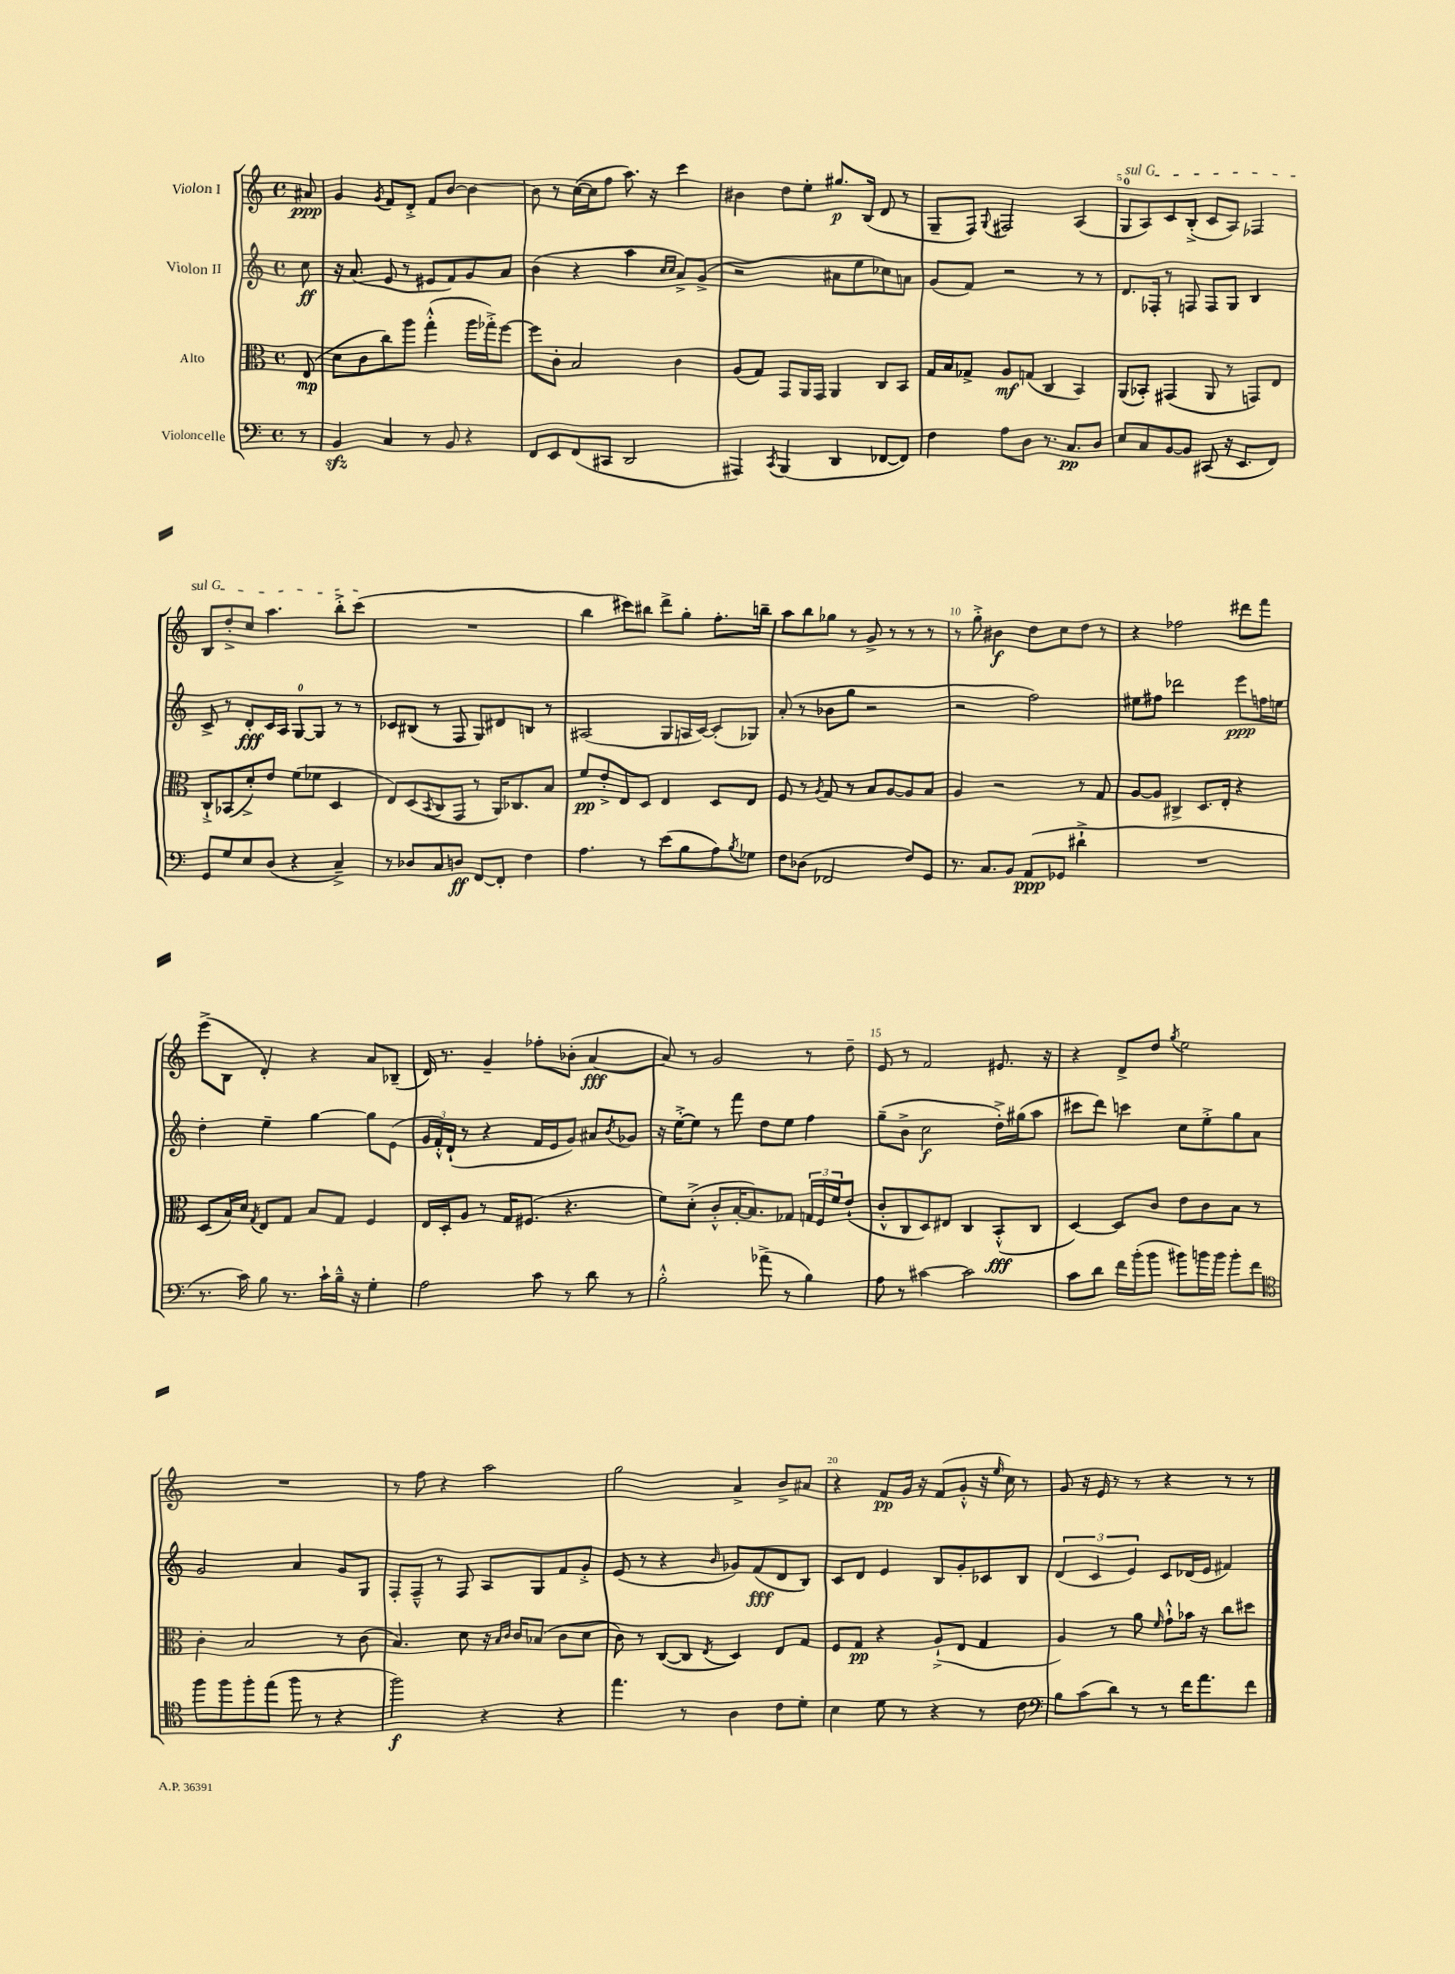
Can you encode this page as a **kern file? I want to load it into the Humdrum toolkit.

**kern	**dynam	**kern	**dynam	**kern	**dynam	**kern	**dynam
*part4	*part4	*part3	*part3	*part2	*part2	*part1	*part1
*staff4	*staff4	*staff3	*staff3	*staff2	*staff2	*staff1	*staff1
*I"Violoncelle	*	*I"Alto	*	*I"Violon II	*	*I"Violon I	*
*clefF4	*	*clefC3	*	*clefG2	*	*clefG2	*
*k[]	*	*k[]	*	*k[]	*	*k[]	*
*M4/4	*	*M4/4	*	*M4/4	*	*M4/4	*
*met(c)	*	*met(c)	*	*met(c)	*	*met(c)	*
=	=	=	=	=	=	=	=
8r	.	(8E/	mp	8cc\	ff	8a#X/	ppp
=1	=1	=1	=1	=1	=1	=1	=1
4BBzz/	.	8d\L	.	16r	.	4g/	.
.	.	.	.	(8.a/	.	.	.
.	.	8c\	.	.	.	.	.
.	.	.	.	.	.	8qg/	.
4C/	.	8cc\)	.	8e/	.	8f/L	.
.	.	8aa\J	.	8r	.	8d'^/J	.
8r	.	(4gg'^^\	.	8e#X/L	.	8f/L	.
8BB/	.	.	.	8f/)	.	[8b/J	.
4r	.	16aa\LL	.	8g/	.	4b\_	.
.	.	16gg-X'^\J)	.	.	.	.	.
.	.	[8ff\J	.	8a/J	.	.	.
=2	=2	=2	=2	=2	=2	=2	=2
8FF/L	.	8ff\L]	.	(4b\	.	8b\]	.
8EE/	.	8c'\J	.	.	.	8r	.
(8FF/	.	2B/	.	4r	.	([16cc\LL	.
.	.	.	.	.	.	16cc\J]	.
8CC#X/J	.	.	.	.	.	8ff\J	.
2DD/	.	.	.	4aa\	.	8.aa\)	.
.	.	.	.	.	.	16r	.
.	.	.	.	16qqcc/LL	.	.	.
.	.	.	.	16qqcc/JJ	.	.	.
.	.	4c\	.	8a^/L)	.	4ccc\	.
.	.	.	.	(8g^/J	.	.	.
=3	=3	=3	=3	=3	=3	=3	=3
4AAA#X/)	.	(8A/L	.	2r	.	4b#X\	.
.	.	8G/J)	.	.	.	.	.
8qCC/	.	.	.	.	.	.	.
(4BBB/	.	8GG/L	.	.	.	8dd\L	.
.	.	16AA/L	.	.	.	8ee'\J	.
.	.	16GG/JJ	.	.	.	.	.
4DD/	.	4AA/	.	8a#X\L	.	8.gg#X/L	p
.	.	.	.	8ee\	.	.	.
.	.	.	.	.	.	(16B/Jk	.
[8FF-X/L	.	8C/L	.	8cc-X\)	.	8d/	.
8FF-/J])	.	8BB/J	.	8an\J	.	8r	.
=4	=4	=4	=4	=4	=4	=4	=4
4F\	.	16G/LL	.	(8g/L	.	8G~/L	.
.	.	16B/J	.	.	.	.	.
.	.	8G-X^/J	.	8f/J)	.	8F/J)	.
.	.	.	.	.	.	8qqG/	.
8A\L	.	8A/L	mf	2r	.	2F#X/	.
8D\J	.	(8Gn/J	.	.	.	.	.
8.r	.	4C/	.	.	.	.	.
8.C/L	pp	.	.	.	.	.	.
.	.	4BB/)	.	8r	.	(4A/	.
8D/J	.	.	.	8r	.	.	.
=5	=5	=5	=5	=5	=5	=5	=5
!	!	!	!	!	!	!LO:TX:a:i:t=sul G	!
8E/L	.	(8AA/L	.	8.d/L	.	8G/L	.
8C/	.	8BB-X'/J)	.	.	.	8A/)	.
.	.	.	.	16F-X'/Jk	.	.	.
[8BB/	.	(4GG#X/	.	8r	.	8c/	.
8BB/J]	.	.	.	8Fn/	.	(8B'^/J	.
(8CC#X/	.	8AA/	.	8F/L	.	8c/L	.
16r	.	8r	.	8G/J	.	8A/J)	.
8.EE/L	.	.	.	.	.	.	.
.	.	8GGn/L)	.	4B/	.	4F-X/	.
8FF/J)	.	8E/J	.	.	.	.	.
!!LO:LB:g=z
=6	=6	=6	=6	=6	=6	=6	=6
8GG/L	.	8C`^/L	.	8c^/	.	8B/L	.
8G/	.	(8BB-X/	.	8r	.	8dd'^/	.
8E/	.	8d'^/)	.	8d'/L	fff	8cc/J	.
(8D/J	.	8e/J	.	16c/L	.	4.aa\	.
.	.	.	.	16A/JJ	.	.	.
4r	.	(8f\L	.	[8G/L	.	.	.
.	.	8f-X\J	.	8G/J]	.	.	.
4C~^/)	.	4D/	.	8r	.	8bb'^\L	.
.	.	.	.	8r	.	(8ccc\J	.
=7	=7	=7	=7	=7	=7	=7	=7
8r	.	8E/L)	.	8c-X/L	.	1r	.
8D-X/L	.	(8D/	.	(8B#X/J	.	.	.
.	.	8qBB/	.	.	.	.	.
8C/	.	8C/	.	8r	.	.	.
8Dn/J	ff	8GG/J	.	8F/	.	.	.
[8FF/L	.	8r	.	8G/L)	.	.	.
8FF'/J]	.	16AA/KL)	.	8d#X/	.	.	.
.	.	8.C-X/	.	.	.	.	.
4F\	.	.	.	8Bn/J	.	.	.
.	.	8B/J	.	8r	.	.	.
=8	=8	=8	=8	=8	=8	=8	=8
4.A\	.	8f/L	pp	(2A#X/	.	4bb\	.
.	.	8e'^/	.	.	.	.	.
.	.	8E/	.	.	.	8ccc#X\L)	.
8r	.	8D/J	.	.	.	8bb#X\J	.
(8e\L	.	4E/	.	8G/L	.	8ddd^\L	.
8B\	.	.	.	16An/L	.	8gg'\J	.
.	.	.	.	[16c/JJ)	.	.	.
8A\)	.	8D/L	.	(8c'/L]	.	8.ff'\L	.
8qB/	.	.	.	.	.	.	.
8G-X\J	.	8E/J	.	8G-X/J)	.	.	.
.	.	.	.	.	.	16bbn~\Jk	.
=9	=9	=9	=9	=9	=9	=9	=9
8F\L	.	8F/	.	(8a'/	.	8aa\L	.
(8D-X\J	.	8r	.	8r	.	8bb\	.
.	.	8qA/	.	.	.	.	.
2FF-X/	.	8G/	.	8b-X\L	.	8gg-X\J	.
.	.	8r	.	8gg\J	.	8r	.
.	.	8B/L	.	2r	.	8g^/	.
.	.	[8A/	.	.	.	8r	.
8F/L)	.	8A/]	.	.	.	8r	.
8GG/J	.	8B/J	.	.	.	8r	.
=10	=10	=10	=10	=10	=10	=10	=10
8.r	.	4A/	.	2r	.	8r	.
.	.	.	.	.	.	8gg'^\	.
8.C/L	.	.	.	.	.	.	.
.	.	2r	.	.	.	4b#X\	f
8BB/J	.	.	.	.	.	.	.
(8AA/L	ppp	.	.	2ff\)	.	8dd\L	.
8GG-X/J	.	.	.	.	.	8cc\	.
4d#X`^\	.	8r	.	.	.	8dd\J	.
.	.	8G/	.	.	.	8r	.
=11	=11	=11	=11	=11	=11	=11	=11
1r	.	[8A/L	.	8ee#X\L	.	4r	.
.	.	8A/J]	.	8ff#X\J	.	.	.
.	.	4C#X^/	.	2ddd-X\	.	2ff-X\	.
.	.	8.D/L	.	.	.	.	.
.	.	16E'/Jk	.	.	.	.	.
.	.	4r	.	8eee\L	ppp	8ddd#X\L	.
.	.	.	.	16ffn\L	.	8fff\J	.
.	.	.	.	16een\JJ	.	.	.
!!LO:LB:g=z
=12	=12	=12	=12	=12	=12	=12	=12
8.r	.	(8D/L	.	4dd'\	.	(8eee^\L	.
.	.	16B/L)	.	.	.	8B\J	.
16c\)	.	16d/JJ	.	.	.	.	.
.	.	8qG/	.	.	.	.	.
8B\	.	8E/L	.	4ee~\	.	4d'/)	.
8.r	.	8G/J	.	.	.	.	.
.	.	8B/L	.	[4gg\	.	4r	.
16c`\LL	.	.	.	.	.	.	.
16B~^^\JJ	.	8G/J	.	.	.	.	.
16r	.	.	.	.	.	.	.
4G'\	.	4F/	.	8gg\L]	.	8a/L	.
.	.	.	.	(8e\J	.	(8B-X~/J	.
=13	=13	=13	=13	=13	=13	=13	=13
2A\	.	16E/LL	.	24g/LL	.	16d/)	.
.	.	.	.	24f'^^/)	.	.	.
.	.	16D'/J	.	.	.	8.r	.
.	.	.	.	(24d`/JJ	.	.	.
.	.	8A/J	.	8r	.	.	.
.	.	8r	.	4r	.	4g~/	.
.	.	16G/KL	.	.	.	.	.
.	.	(8.F#X/J	.	.	.	.	.
8c\	.	.	.	16f/LL	.	8ff-X'\L	.
.	.	.	.	16e/J	.	.	.
8r	.	4.r	.	8g/J)	.	(8b-X'\J	.
8d\	.	.	.	8a#X/L	.	[4a/	fff
.	.	.	.	8qb/	.	.	.
8r	.	.	.	8g-X/J	.	.	.
=14	=14	=14	=14	=14	=14	=14	=14
2B'^^\	.	8f\L)	.	16r	.	8a/])	.
.	.	.	.	[16ee'^\KL	.	.	.
.	.	(8d'^\J	.	8ee\J]	.	8r	.
.	.	8c'^^/L	.	8r	.	2g/	.
.	.	[16B'/K	.	8fff\	.	.	.
.	.	8.B/])	.	.	.	.	.
(8a-X^\	.	.	.	8dd\L	.	.	.
8r	.	8G-X/J	.	8ee\J	.	.	.
4B\)	.	24Gn/LL	.	4ff\	.	8r	.
.	.	24F/	.	.	.	.	.
.	.	24f/J	.	.	.	.	.
.	.	(8e`/J	.	.	.	8dd~\	.
=15	=15	=15	=15	=15	=15	=15	=15
8A\	.	8c'^^/L	.	(8gg~\L	.	8e/	.
8r	.	8C/	.	8b^\J	.	8r	.
[4c#X\	.	8D/)	.	2cc\	f	2f/	.
.	.	8E#X/J	.	.	.	.	.
2c#\]	.	4C/	.	.	.	.	.
.	.	(8BB'^^/L	fff	16dd'^\LL)	.	8.e#X/	.
.	.	.	.	(16gg#X\J	.	.	.
.	.	8C/J	.	8aa\J	.	.	.
.	.	.	.	.	.	16r	.
=16	=16	=16	=16	=16	=16	=16	=16
8c\L	.	[4D/)	.	8ccc#X\L	.	4r	.
8d\J	.	.	.	8ddd\J)	.	.	.
16f\LL	.	8D/L]	.	4cccn\	.	8d^/L	.
(16b'\J	.	.	.	.	.	.	.
8b\J	.	8c/J	.	.	.	8dd/J	.
.	.	.	.	.	.	8qgg/	.
8b#X\L)	.	8e\L	.	8cc\L	.	2ee\	.
16bn\L	.	8c\	.	8ee'^\	.	.	.
16b\JJ	.	.	.	.	.	.	.
8b'\L	.	8B\J	.	8gg\	.	.	.
8f\J	.	8r	.	8a\J	.	.	.
!!LO:LB:g=z
=17	=17	=17	=17	=17	=17	=17	=17
*clefC4	*	*	*	*	*	*	*
8ff\L	.	4c'\	.	2g/	.	1r	.
8ff\	.	.	.	.	.	.	.
8ff'\	.	2B/	.	.	.	.	.
(8ee\J	.	.	.	.	.	.	.
8ff\	.	.	.	4a/	.	.	.
8r	.	.	.	.	.	.	.
4r	.	8r	.	8g/L	.	.	.
.	.	(8c\	.	8G/J	.	.	.
=18	=18	=18	=18	=18	=18	=18	=18
2ff\)	f	4.B/)	.	8F'/L	.	8r	.
.	.	.	.	8F~^^/J	.	8ff\	.
.	.	.	.	8r	.	4r	.
.	.	8d\	.	8F/	.	.	.
4r	.	16r	.	8A/L	.	2aa\	.
.	.	16qqB/LL	.	.	.	.	.
.	.	16qqc/JJ	.	.	.	.	.
.	.	16c/KL	.	.	.	.	.
.	.	(8B-X/J	.	8G/	.	.	.
4r	.	8c\L	.	8f/	.	.	.
.	.	8d\J	.	8g'^/J	.	.	.
=19	=19	=19	=19	=19	=19	=19	=19
4.ee\	.	8c\)	.	(8e/	.	2gg\	.
.	.	8r	.	8r	.	.	.
.	.	([8C/L	.	4r	.	.	.
8r	.	8C/J]	.	.	.	.	.
.	.	8qE/	.	16qqb/	.	.	.
4A\	.	4D/)	.	8g-X/L)	.	4a^/	.
.	.	.	.	(8f/	fff	.	.
8c\L	.	8E/L	.	8d/	.	8b^/L	.
8d'\J	.	8G/J	.	8B/J)	.	8a#X/J	.
=20	=20	=20	=20	=20	=20	=20	=20
4B\	.	8F/L	.	8c/L	.	4r	.
.	.	8G/J	pp	8d/J	.	.	.
8d\	.	4r	.	4e/	.	8f/L	pp
8r	.	.	.	.	.	16g/Jk	.
.	.	.	.	.	.	16r	.
4r	.	(8A`^/L	.	8B/L	.	(8f/L	.
.	.	8E/J	.	8g'/	.	8g'^^/J	.
8r	.	4G/	.	8c-X/	.	16r	.
.	.	.	.	.	.	16qqee/	.
.	.	.	.	.	.	16cc\)	.
8c\	.	.	.	8B/J	.	8r	.
=21	=21	=21	=21	=21	=21	=21	=21
*clefF4	*	*	*	*	*	*	*
8B\L	.	4A/)	.	(6d/	.	8g/	.
(8c\	.	.	.	.	.	16r	.
.	.	.	.	6c/	.	.	.
.	.	.	.	.	.	16e/	.
8d\J)	.	8r	.	.	.	8r	.
.	.	.	.	6e/)	.	.	.
8r	.	8a\	.	.	.	8r	.
.	.	16qqf/	.	.	.	.	.
8r	.	8g`^^\L	.	8c/L	.	4r	.
16f\KL	.	16b-X\Jk	.	(16d-X/L	.	.	.
8.a\	.	16r	.	16e/JJ	.	.	.
.	.	8cc\L	.	4f#X/)	.	8r	.
8f\J	.	8dd#X\J	.	.	.	8r	.
==	==	==	==	==	==	==	==
*-	*-	*-	*-	*-	*-	*-	*-
